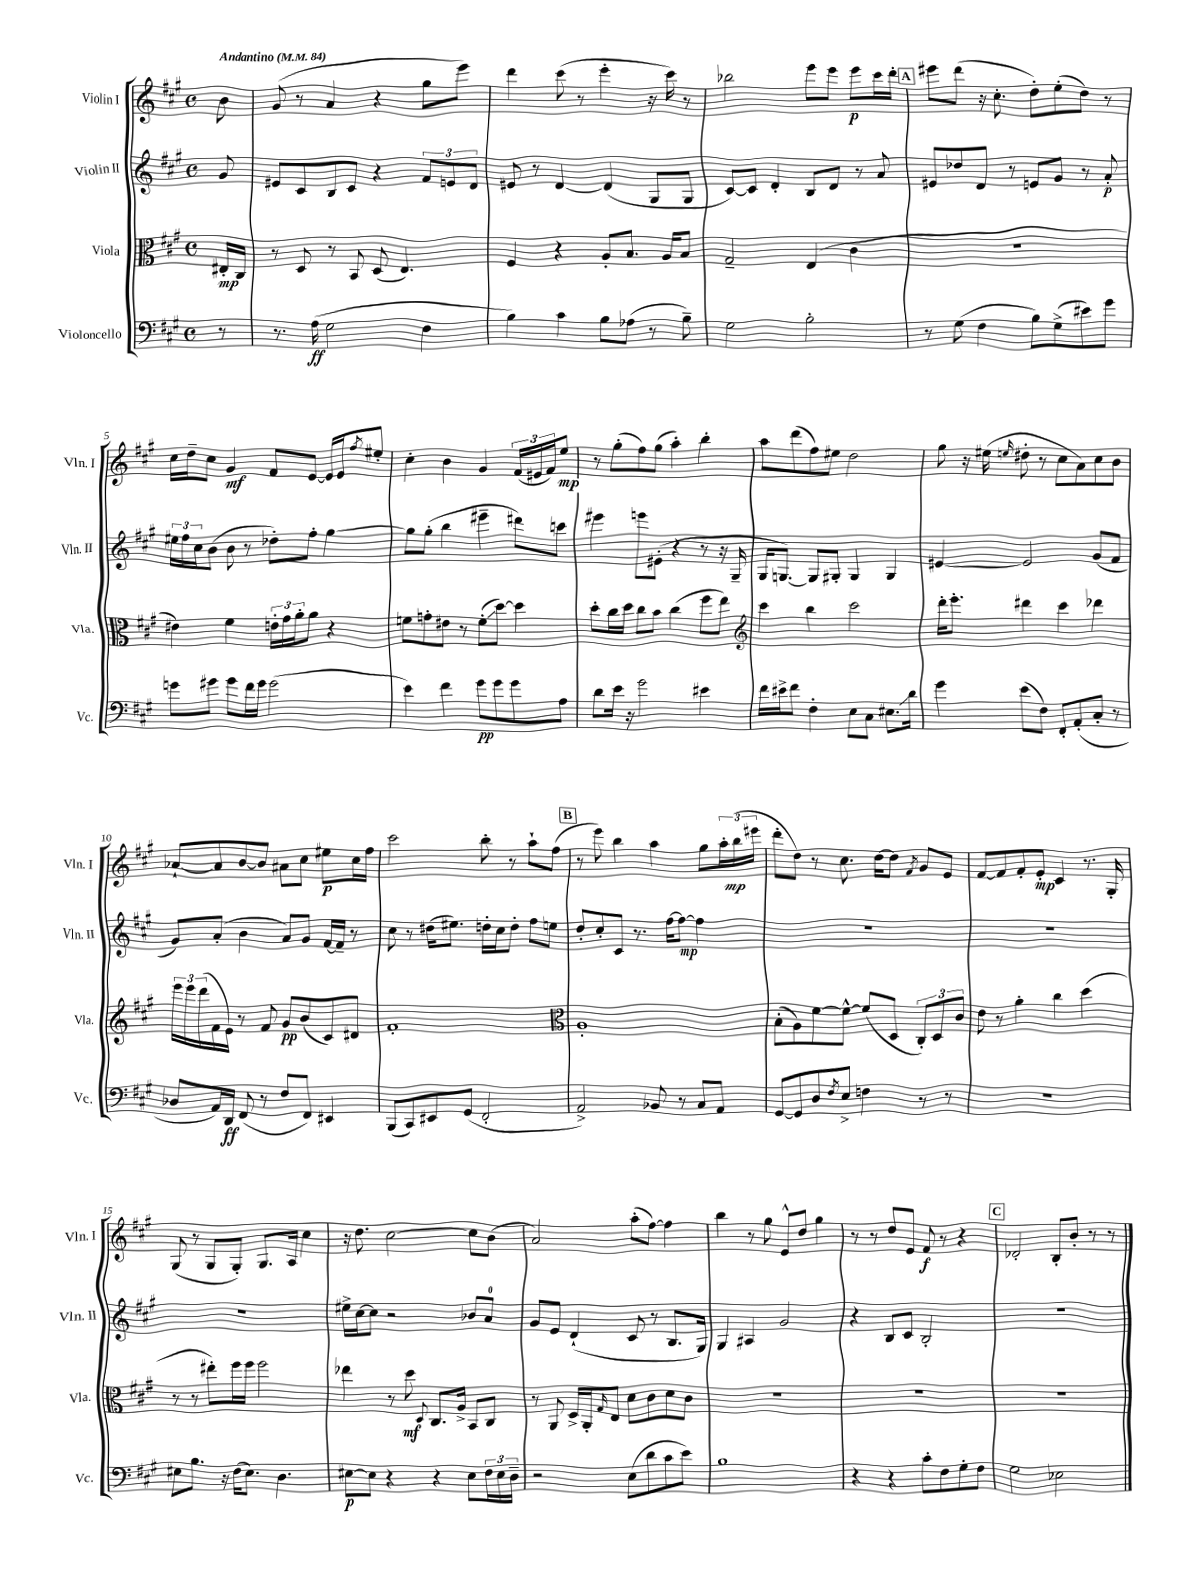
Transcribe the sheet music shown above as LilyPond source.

<<
\new StaffGroup <<
\new Staff = "s0" \with { instrumentName = "Violin I" shortInstrumentName = "Vln. I" } {
    \clef treble \key a \major \defaultTimeSignature \time 4/4 \partial 8 \tempo "Andantino" 4 = 84
    b'8 |
    gis'8( r8 a'4 r4 gis''8 e'''8) |
    d'''4 cis'''8( r8 e'''4-. r16 cis'''16) r8 |
    bes''2 e'''8 e'''8 e'''8\p cis'''16 d'''16-. |
    \mark \markup { \box "A" } eis'''8 d'''8( r16 cis''8.-. d''8-.) e''8-.( d''8) r8 |
    cis''16 d''16-- cis''8 gis'4\mf fis'8 e'8~ e'16 e'16 \acciaccatura { fis''8 } eis''8-. |
    cis''4-. b'4 gis'4 \tuplet 3/2 { fis'16( eis'16 fis'16) } e''8\mp |
    r8 gis''8-.( fis''8) gis''8( a''4-.) b''4-. |
    a''8 d'''8( fis''8) eis''8 d''2 |
    gis''8 r16 eis''16( \grace { e''16 } dis''8-. r8 cis''8 a'8) cis''8 b'8 |
    aes'8~-! aes'8 b'8~ b'8 ais'8 cis''8 eis''8\p cis''16 fis''16 |
    cis'''2 b''8-. r8 a''8-! fis''8( |
    \mark \markup { \box "B" } r8 e'''8) b''4 a''4 gis''8 \tuplet 3/2 { a''16-. b''16\mp( eis'''16 } |
    d'''8-. d''8) r8 cis''8. d''16~ d''8 \acciaccatura { fis'8 } gis'8 e'8 |
    fis'8~ fis'8 fis'8-. e'8-.\mp cis'4 r8. gis16-. |
    gis8( r8 gis8 gis8-.) gis8. a16 cis''4 |
    r16 d''8. cis''2~ cis''8 b'8( |
    a'2) a''8-.( fis''8~) fis''4 |
    b''4 r8 gis''8 e'8-^ d''8 gis''4 |
    r8 r8 d''8 e'8 fis'8\f r8 r4 |
    \mark \markup { \box "C" } des'2-. b8-. b'8-. r8 r8 \bar "|." |
}
\new Staff = "s1" \with { instrumentName = "Violin II" shortInstrumentName = "Vln. II" } {
    \clef treble \key a \major \defaultTimeSignature \time 4/4 \partial 8
    gis'8 |
    eis'8 cis'8 b8 cis'8 r4 \tuplet 3/2 { fis'8 e'8 d'8 } |
    eis'8 r8 d'4~ d'4( gis8 gis8 |
    cis'8~) cis'8 d'4-. b8 d'8 r8 a'8 |
    \mark \markup { \box "A" } eis'8 des''8 d'8 r8 e'8 gis'8 r8 a'8-.\p |
    \tuplet 3/2 { eis''16 fis''16 cis''16 } b'8( b'8 r8 des''8-.) fis''8-. gis''4~ |
    gis''8 gis''8-.( b''4 eis'''4-- dis'''8) c'''8 |
    eis'''4 e'''8 eis'8-.( r4 r8 r16 gis16-- |
    gis16 g8.~) g8 gis8-. gis4 gis4 |
    eis'4~ eis'2 gis'8( fis'8 |
    gis'8) a'8-.( b'4 a'8) gis'8 fis'16~ fis'16-- r8 |
    cis''8 r8 dis''16( eis''8.) d''16-. cis''16 d''8-. fis''8 e''8 |
    \mark \markup { \box "B" } d''8-. cis''8-. cis'8 r8. fis''16~ fis''8~\mp fis''4 |
    R1 |
    R1 |
    R1 |
    eis''16-> cis''16~ cis''8 r2 bes'8 a'8-0 |
    gis'8 e'8 d'4-!( cis'8 r8 b8. gis16) |
    gis4 ais4 gis'2 |
    r4 b8 cis'8 b2-. |
    \mark \markup { \box "C" } r1 \bar "|." |
}
\new Staff = "s2" \with { instrumentName = "Viola" shortInstrumentName = "Vla." } {
    \clef alto \key a \major \defaultTimeSignature \time 4/4 \partial 8
    eis16-.\mp cis16 |
    r8 d8 r8 b,8 d8( e4.) |
    fis4 r4 a8-. b8. a16 b8 |
    gis2-- e4( cis'4 |
    \mark \markup { \box "A" } R1 |
    eis'4) fis'4 \tuplet 3/2 { e'16-. gis'16 a'16-. } a'8 r4 |
    f'8 g'8-. eis'8 r8 f'8-.\glissando( d''8~) d''4 |
    d''8-. cis''16 d''16 cis''8 b'8 cis''4( fis''8 e''8) |
    \clef treble cis'''4 b''4 cis'''2 |
    d'''16-. e'''8.-. dis'''4 cis'''4 des'''4 |
    \tuplet 3/2 { e'''16 e'''16 d'''16( } fis'16 e'16) r8 fis'8 gis'8\pp b'8( cis'8) dis'8 |
    fis'1-. |
    \mark \markup { \box "B" } \clef alto a1-. |
    b8-.( a8) fis'8~ fis'8~-^ fis'8( d8 \tuplet 3/2 { cis8-.) d8 cis'8 } |
    e'8 r8 a'4-. cis''4 d''4( |
    r8 r8 eis''8-.) fis''16 fis''16 fis''2 |
    ees''4 r8 d''8\mf \appoggiatura { d8 } cis8. a16-> b,8 cis8 |
    r8 a,8 d16-> a,16-. \grace { gis16 } e8 d'8 cis'8 d'8 cis'8 |
    R1 |
    R1 |
    \mark \markup { \box "C" } R1 \bar "|." |
}
\new Staff = "s3" \with { instrumentName = "Violoncello" shortInstrumentName = "Vc." } {
    \clef bass \key a \major \defaultTimeSignature \time 4/4 \partial 8
    r8 |
    r8. a16\ff( gis2 fis4 |
    b4) cis'4 b8 aes8( r8 b8--) |
    gis2 b2-. |
    \mark \markup { \box "A" } r8 gis8( fis4 b8) gis8->( eis'8) gis'8 |
    g'8 gis'8 gis'8 fis'16 gis'16 gis'2( |
    e'4) fis'4 gis'8\pp gis'8 gis'8 a8 |
    d'8 e'16 r16 gis'2 eis'4 |
    fis'16 eis'16-> fis'8 fis4-. e8 cis8 eis8.\glissando d'16 |
    gis'4 e'8( fis8) fis,8-. a,8-.( cis8-. r8 |
    des8 a,16) d,16\ff fis,8( r8 fis8 fis,8) eis,4 |
    b,,8( cis,8) eis,8 gis,8( fis,2-. |
    \mark \markup { \box "B" } a,2->) bes,8 r8 cis8 a,8 |
    gis,8~ gis,8 d8 \acciaccatura { fis8 } e8-> f4 r8 r8 |
    r1 |
    eis8 b8. r16 fis16( eis8.) d4. |
    eis8~\p eis8 r4 r4 eis8 \tuplet 3/2 { fis16 eis16 d16-- } |
    r2 e8( d'8 cis'8 e'8) |
    b1 |
    r4 r4 cis'8-. fis8 gis8-. fis8 |
    \mark \markup { \box "C" } gis2 ees2 \bar "|." |
}
>>
>>
